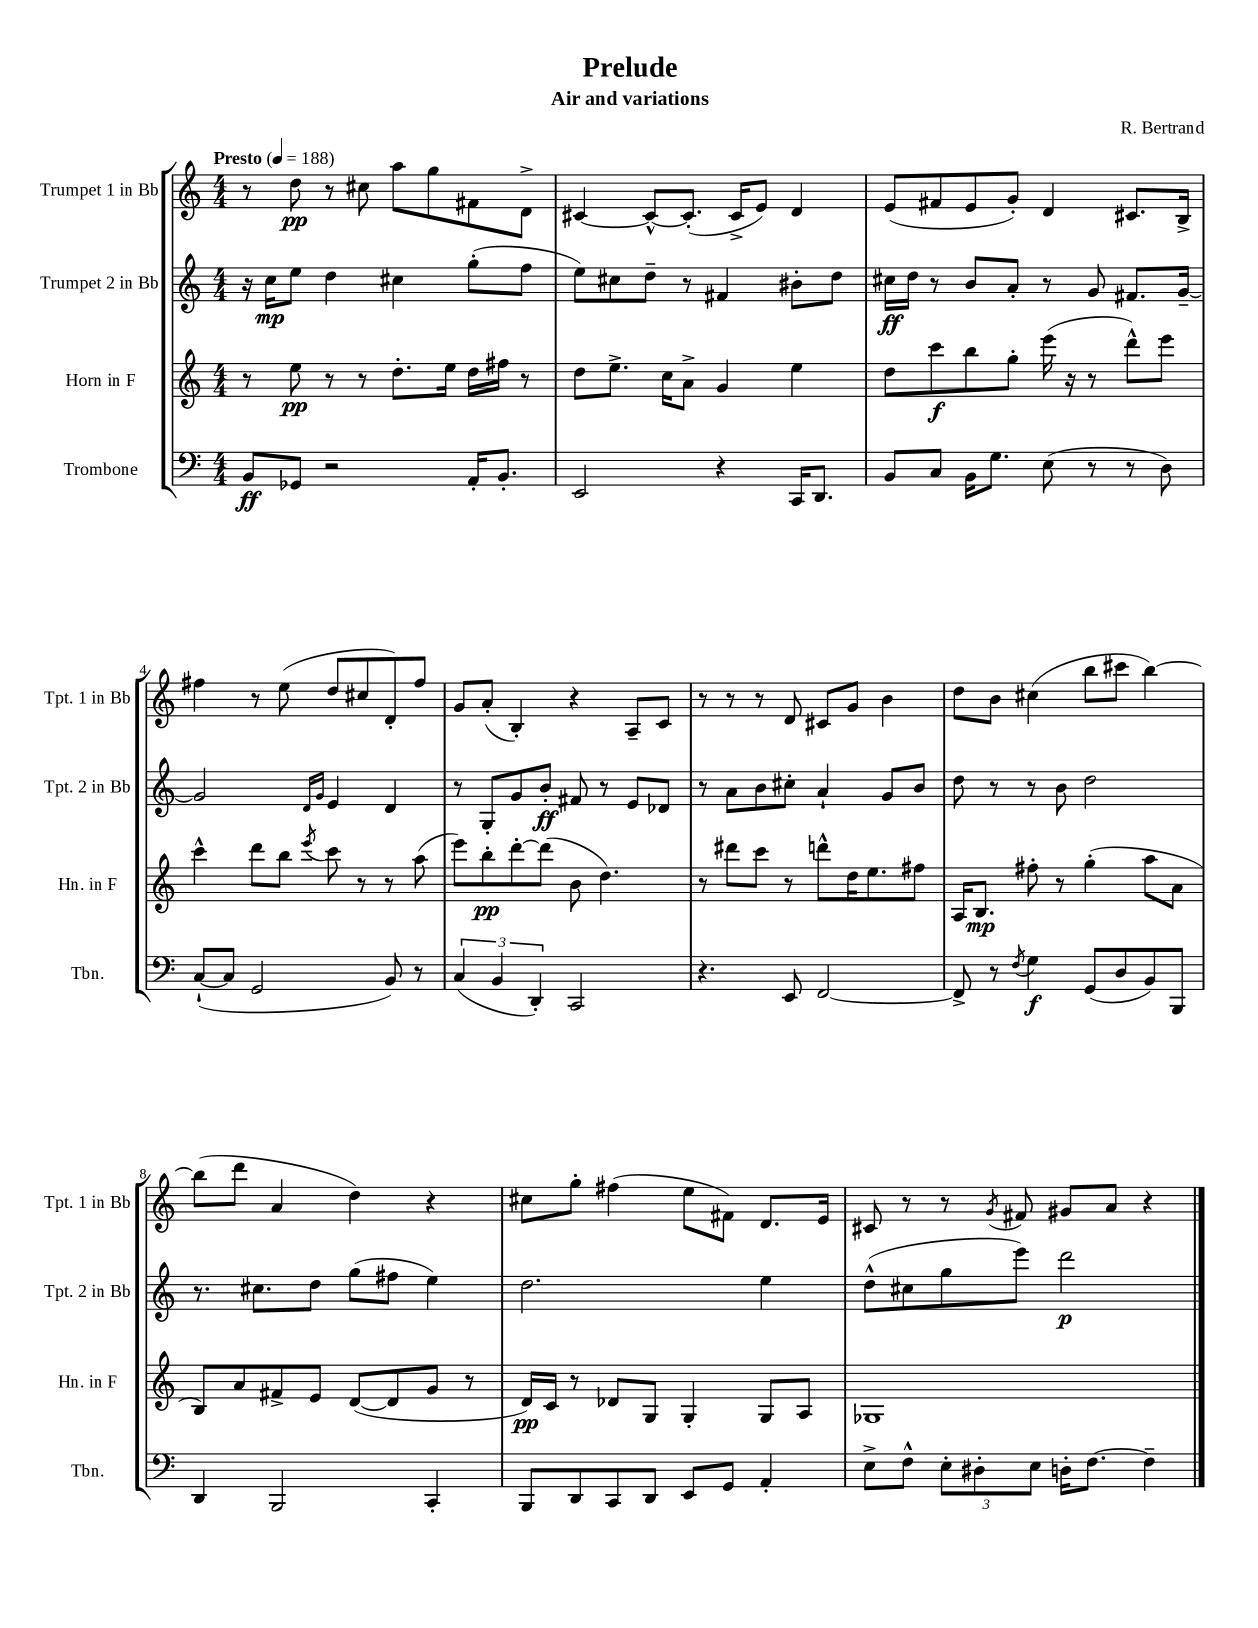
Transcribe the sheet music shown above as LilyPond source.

\header { title = "Prelude" composer = "R. Bertrand" subtitle = "Air and variations" }
<<
\new StaffGroup <<
\new Staff = "s0" \with { instrumentName = "Trumpet 1 in Bb" shortInstrumentName = "Tpt. 1 in Bb" } {
    \clef treble \key c \major \numericTimeSignature \time 4/4 \tempo "Presto" 4 = 188
    r8 d''8\pp r8 cis''8 a''8 g''8 fis'8 d'8-> |
    cis'4~ cis'8~-^ cis'8.-.( cis'16-> e'8) d'4 |
    e'8( fis'8 e'8 g'8-.) d'4 cis'8. b16-> |
    fis''4 r8 e''8( d''8 cis''8 d'8-.) fis''8 |
    g'8 a'8-.( b4-.) r4 a8-- c'8 |
    r8 r8 r8 d'8 cis'8 g'8 b'4 |
    d''8 b'8 cis''4( b''8 cis'''8 b''4~) |
    b''8( d'''8 a'4 d''4) r4 |
    cis''8 g''8-. fis''4( e''8 fis'8) d'8. e'16 |
    cis'8 r8 r8 \acciaccatura { g'8 } fis'8 gis'8 a'8 r4 \bar "|." |
}
\new Staff = "s1" \with { instrumentName = "Trumpet 2 in Bb" shortInstrumentName = "Tpt. 2 in Bb" } {
    \clef treble \key c \major \numericTimeSignature \time 4/4
    r16 c''16\mp e''8 d''4 cis''4 g''8-.( f''8 |
    e''8) cis''8 d''8-- r8 fis'4 bis'8-. d''8 |
    cis''16\ff d''16 r8 b'8 a'8-. r8 g'8 fis'8. g'16~-- |
    g'2 \grace { d'16 g'16 } e'4 d'4 |
    r8 g8-. g'8 b'8-.\ff fis'8 r8 e'8 des'8 |
    r8 a'8 b'8 cis''8-. a'4-! g'8 b'8 |
    d''8 r8 r8 b'8 d''2 |
    r8. cis''8. d''8 g''8( fis''8 e''4) |
    d''2. e''4 |
    d''8-^( cis''8 g''8 e'''8) d'''2\p \bar "|." |
}
\new Staff = "s2" \with { instrumentName = "Horn in F" shortInstrumentName = "Hn. in F" } {
    \clef treble \key c \major \numericTimeSignature \time 4/4
    r8 e''8\pp r8 r8 d''8.-. e''16 d''16 fis''16 r8 |
    d''8 e''8.-> c''16 a'8-> g'4 e''4 |
    d''8 c'''8\f b''8 g''8-. e'''16( r16 r8 d'''8-^) e'''8 |
    c'''4-^ d'''8 b''8 \acciaccatura { e'''8 } c'''8 r8 r8 a''8( |
    e'''8) b''8-.\pp d'''8~-. d'''8( b'8 d''4.) |
    r8 dis'''8 c'''8 r8 d'''8-^ d''16 e''8. fis''8 |
    a16 b8.\mp fis''8-. r8 g''4-.( a''8 a'8 |
    b8) a'8 fis'8-> e'8 d'8~( d'8 g'8 r8 |
    d'16\pp) c'16 r8 des'8 g8 g4-. g8 a8 |
    ges1 \bar "|." |
}
\new Staff = "s3" \with { instrumentName = "Trombone" shortInstrumentName = "Tbn." } {
    \clef bass \key c \major \numericTimeSignature \time 4/4
    b,8\ff ges,8 r2 a,16-. b,8.-. |
    e,2 r4 c,16 d,8. |
    b,8 c8 b,16 g8. e8( r8 r8 d8) |
    c8~-!( c8 g,2 b,8) r8 |
    \tuplet 3/2 { c4( b,4 d,4-.) } c,2 |
    r4. e,8 f,2~ |
    f,8-> r8 \acciaccatura { f8 } g4\f g,8( d8 b,8) b,,8 |
    d,4 b,,2 c,4-. |
    b,,8 d,8 c,8 d,8 e,8 g,8 a,4-. |
    e8-> f8-^ \tuplet 3/2 { e8-. dis8-. e8 } d16-. f8.~ f4-- \bar "|." |
}
>>
>>
